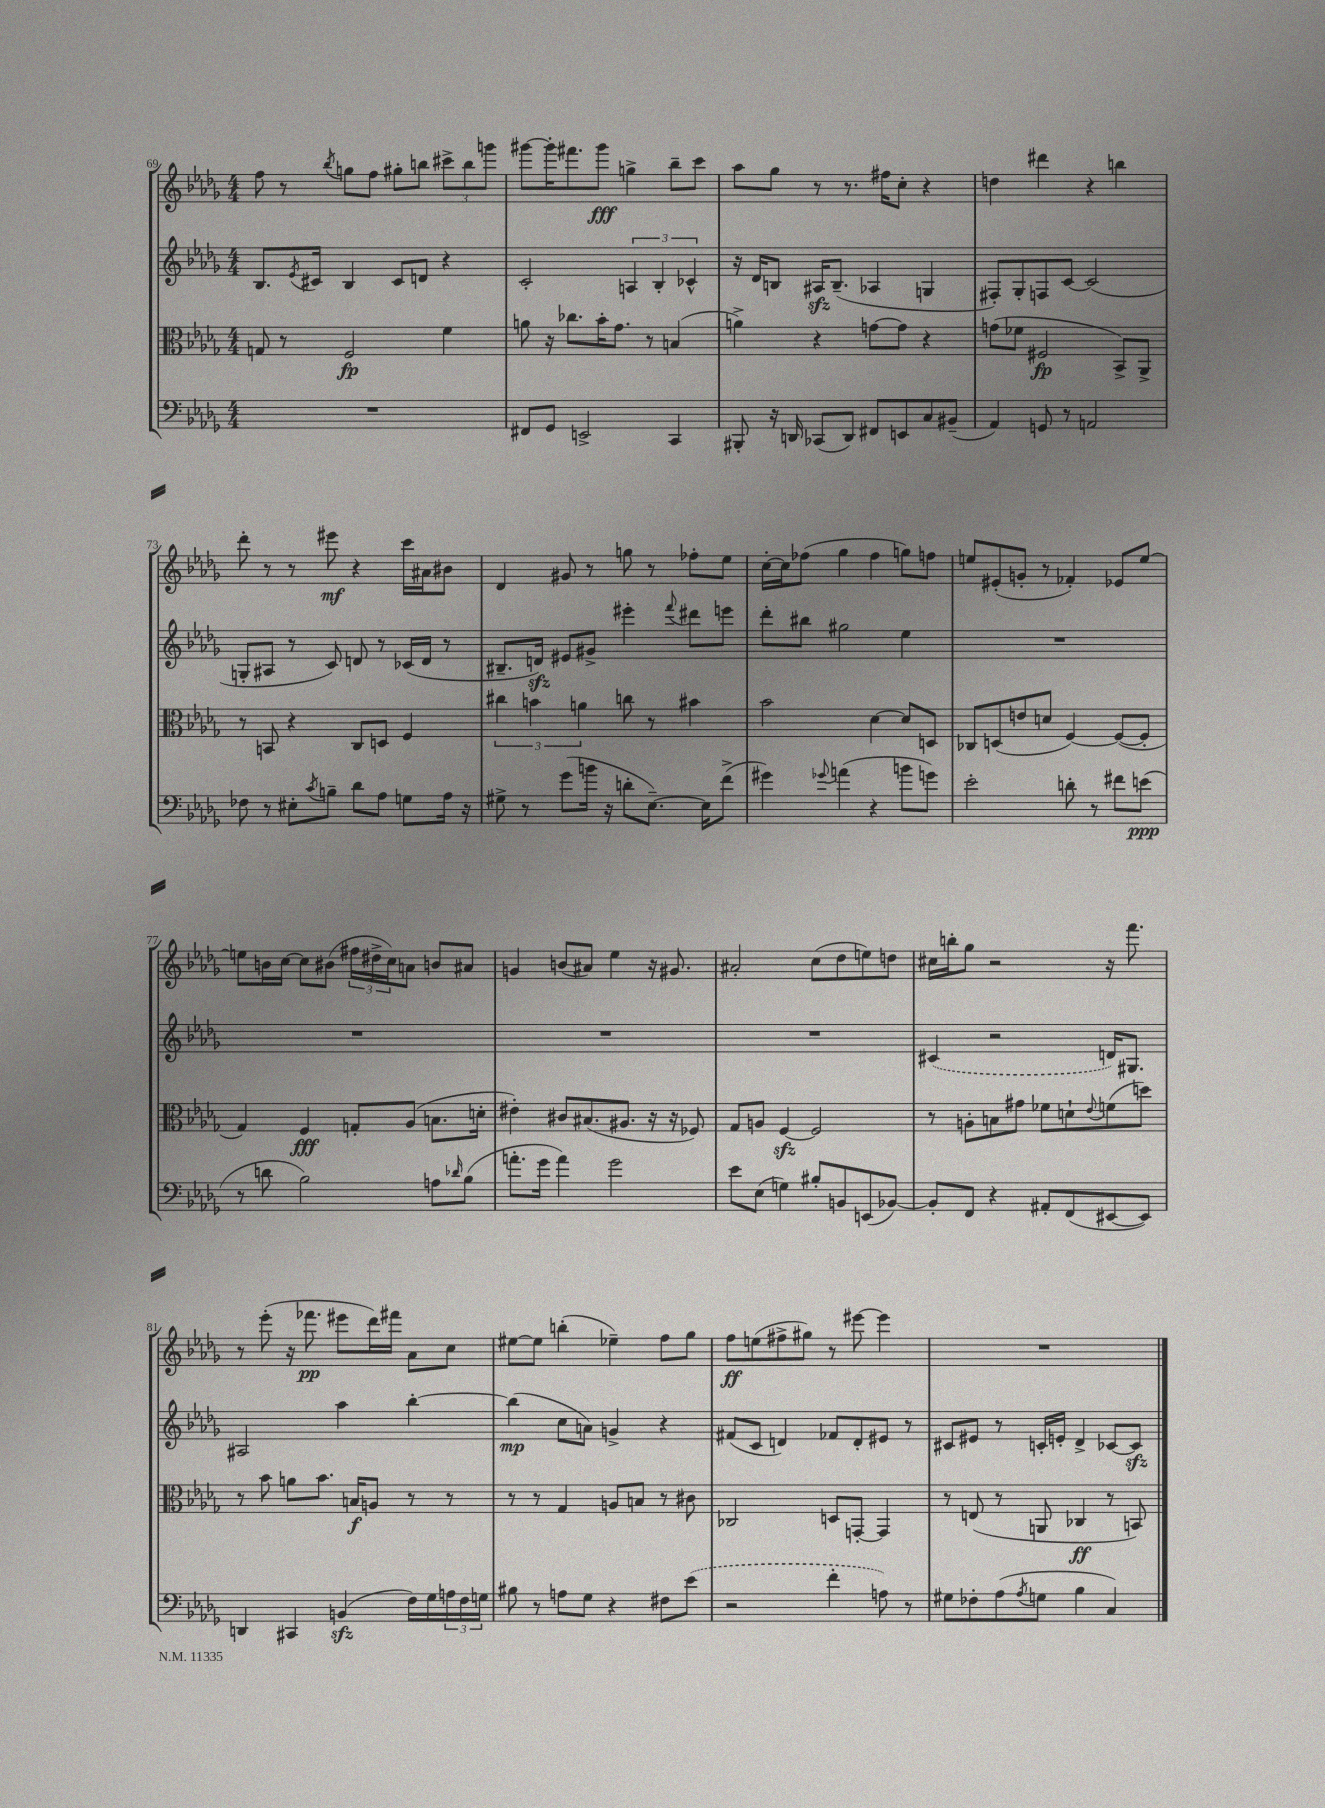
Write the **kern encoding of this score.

**kern	**kern	**kern	**kern
*staff4	*staff3	*staff2	*staff1
*clefF4	*clefC3	*clefG2	*clefG2
*k[b-e-a-d-g-]	*k[b-e-a-d-g-]	*k[b-e-a-d-g-]	*k[b-e-a-d-g-]
*M4/4	*M4/4	*M4/4	*M4/4
1r	8G	8.B-	8ff
.	8r	.	8r
.	.	8qe-	.
.	.	16c#	.
.	.	.	8qbb-
.	2F	4B-	8gg
.	.	.	8ff
.	.	8c#	8gg#'
.	.	8d	8bb
.	4f	4r	12ccc#^
.	.	.	12bb
.	.	.	12ggg
=	=	=	=
8FF#	8a	2c'	[8ggg#
8GG-	16r	.	16ggg#']
.	8.cc-	.	8.fff#
2EE^	.	.	.
.	16b-'	.	8ggg#
.	8.g-	.	.
.	.	6A	4gg^
.	8r	.	.
.	.	6B-'	.
4CC	(4B	.	8bb-~
.	.	6c-^^	.
.	.	.	8ccc
=	=	=	=
8BBB#'	4a^)	16r	8aa-
.	.	16d-	.
16r	.	8B	8gg-
16DD	.	.	.
(8CC-	4r	16A#	8r
.	.	(8.B~	.
8DD)	.	.	8.r
8FF#	[8g	4A-	.
.	.	.	16ff#
8EE	8g]	.	8cc'
8C	4r	4G	4r
(8BB#~	.	.	.
=	=	=	=
4AA-)	(8g	8F#')	4dd
.	8f-	8G-'	.
8GG	2F#	8F	4ddd#
8r	.	[8c	.
2AA	.	(2c]	4r
.	8BB-^)	.	4bb
.	8AA-^	.	.
=	=	=	=
8F-	8r	8G'	8ddd-'
8r	8BB	8A#	8r
8E#'	4r	8r	8r
8qc	.	.	.
8B~	.	8c)	8eee#
8d-	8C	8d	4r
8A-	8D	8r	.
8G	4F	(16c-	16ccc
.	.	16d	16a#
16A-	.	8r	8b#
16r	.	.	.
=	=	=	=
8G#^	6cc#	8.B#~	4d-
8r	.	.	.
.	6b	.	.
.	.	16d)	.
(8g-	.	8e#	8g#
.	6a	.	.
16b	.	8g#^	8r
16r	.	.	.
8d'	8cc	4eee#'	8gg
[8.E-~)	8r	.	8r
.	.	8qqfff	.
.	4b#	8ddd#	8ff-'
16E-]	.	.	.
(8f^	.	8eee	8ee-
=	=	=	=
4g#)	2b-	8ddd-'	[16cc'
.	.	.	16cc]
.	.	8bb#	(8ff-
8qqg-	.	.	.
(4a	.	2gg#	4gg-
4r	[4d-	.	4ff-
8b	8d-]	4ee-	8gg)
8g)	8D	.	8ff
=	=	=	=
2e-'	8C-	1r	8ee
.	(8D	.	(8e#'
.	8e	.	8g'
.	8d	.	8r
8d'	[4F)	.	4f-')
8r	.	.	.
8f#	(8F_	.	8e-
(8e	8F']	.	[8ee
=	=	=	=
8r	4G-)	1r	8ee]
8d	.	.	16b
.	.	.	[16cc
2B-)	4F	.	8cc]
.	.	.	(8b#
.	8G'	.	24ff#
.	.	.	24dd#^
.	.	.	24cc)
.	(8A-	.	8a
8A	8.B	.	8b
16qqd-	.	.	.
(8B-	.	.	8a#
.	16d'	.	.
=	=	=	=
8.a'	4e#')	1r	4g
16g-	.	.	.
4a)	8c#	.	(8b
.	(8.B#	.	8a#)
2g-	.	.	4ee-
.	8.A#	.	.
.	16r	.	16r
.	16r	.	8.g#
.	8F-)	.	.
=	=	=	=
8e-	8G-	1r	2a#'
(8E-	8A	.	.
4G)	[4F	.	.
8B#'	2F]	.	(8cc
8BB	.	.	8dd-
(8EE	.	.	8ee)
[8BB-)	.	.	8dd
=	=	=	=
8BB-']	8r	(4c#	16cc#
.	.	.	16bb'
8FF	8A'	.	8gg-
4r	8B	2r	2r
.	8g#	.	.
8AA#'	8f-	.	.
(8FF	8d`	.	.
.	8qqe-	.	.
[8EE#	(8f	16d)	16r
.	.	8.G#	8.fff
8EE#])	8dd)	.	.
=	=	=	=
4DD	8r	2A#	8r
.	8b-	.	(8eee-'
4CC#	8a	.	16r
.	.	.	8.fff-
.	8.b-	.	.
(4BB	.	4aa-	8eee#
.	16B	.	.
.	8A	.	16ddd-)
.	.	.	16fff#
16F)	8r	[4bb-'	8a-
16G-	.	.	.
24A	8r	.	8cc
24F	.	.	.
24G	.	.	.
=	=	=	=
8B#	8r	(4bb-]	[8ee#
8r	8r	.	8ee#]
8A	4G-	8cc	(4bb'
8G-	.	8a)	.
4r	8A	4g^	4ee-~)
.	8B	.	.
8F#	8r	4r	8ff
(8e-	8c#	.	8gg-
=	=	=	=
2r	2C-	(8f#	8ff
.	.	8c	(8ee
.	.	4d)	8ff#^
.	.	.	8gg#)
4f'	8D	8f-	8r
.	[8GG'	8d'	[8eee#
8A)	4GG]	8e#	4eee#]
8r	.	8r	.
=	=	=	=
8G#	8r	8c#	1r
8F-'	(8E	8e#	.
(8A-	8r	8r	.
8qA-	.	.	.
8G	8AA	16c'	.
.	.	16e'	.
4B-	4C-	4d-^	.
4C)	8r	[8c-	.
.	8BB)	8c-]	.
==	==	==	==
*-	*-	*-	*-
